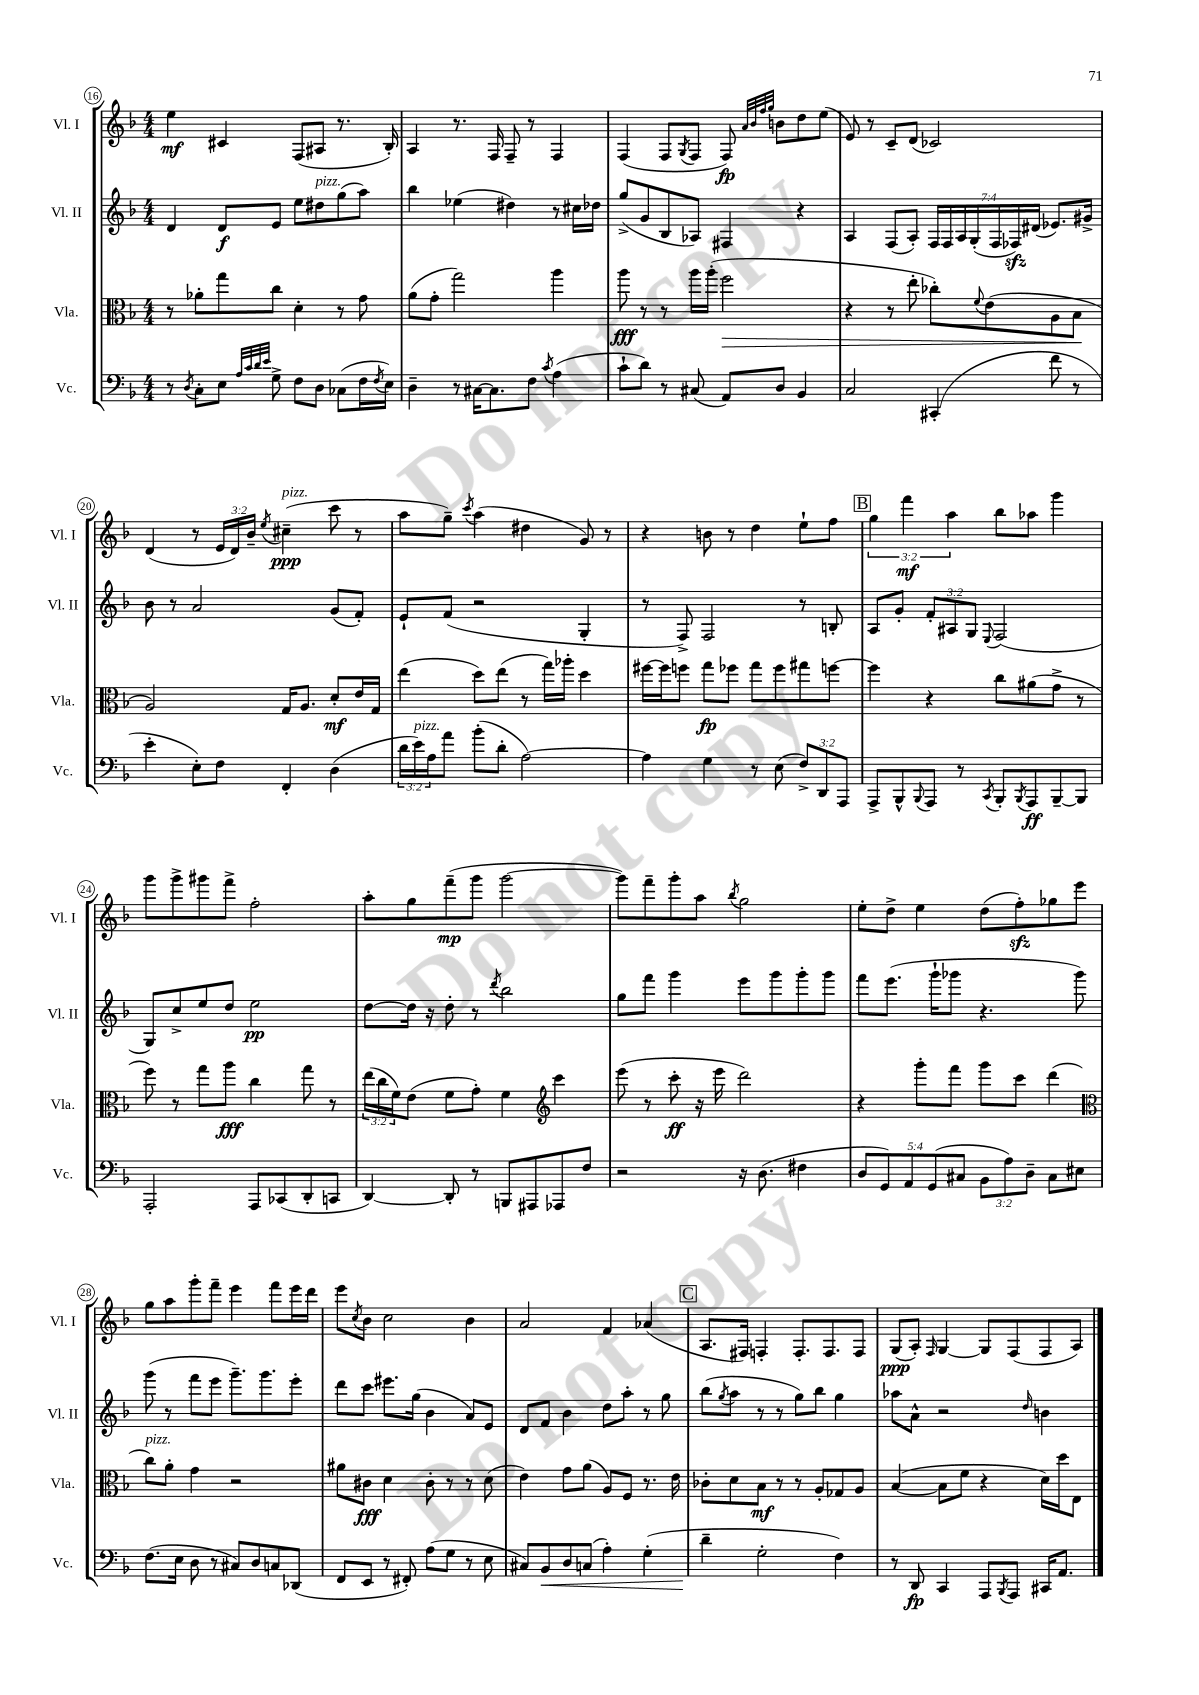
<<
\new StaffGroup <<
\new Staff = "s0" \with { instrumentName = "Vl. I" shortInstrumentName = "Vl. I" } {
    \clef treble \key f \major \numericTimeSignature \time 4/4 \override Staff.TupletNumber.text = #tuplet-number::calc-fraction-text
    e''4\mf cis'4 f8( ais8 r8. bes16-.) |
    a4 r8. f16 f8-- r8 f4 |
    f4( f8 \acciaccatura { g8 } f8 f8\fp) \grace { a'32 bes'32 f''32 g''32 } b'8 d''8 e''8( |
    e'8) r8 c'8-- d'8( ces'2) |
    d'4( r8 \tuplet 3/2 { e'16 d'16) bes'16-- } \acciaccatura { e''8 } cis''4--\ppp^\markup { \italic "pizz." }( c'''8 r8 |
    a''8 g''8--) \acciaccatura { c'''8 } a''4( dis''4 g'8) r8 |
    r4 b'8 r8 d''4 e''8-! f''8 |
    \mark \markup { \box "B" } \tuplet 3/2 { g''4 f'''4\mf a''4 } bes''8 aes''8 g'''4 |
    g'''8 g'''8-> gis'''8 f'''8-> f''2-. |
    a''8-. g''8 f'''8--\mp( g'''8 g'''2~ |
    g'''8) f'''8-- g'''8-. a''8 \acciaccatura { bes''8 } g''2 |
    e''8-. d''8-> e''4 d''8( f''8-.\sfz) ges''8 e'''8 |
    g''8 a''8 g'''8-. f'''8-- e'''4 f'''8 e'''16 d'''16 |
    e'''8 \acciaccatura { c''8 } bes'8 c''2 bes'4 |
    a'2 f'4 aes'4( |
    \mark \markup { \box "C" } a8. fis16) f4-. f8.-. f8. f8 |
    g8\ppp( a8-.) \grace { f16 } g4~ g8 f8( f8 a8) \bar "|." |
}
\new Staff = "s1" \with { instrumentName = "Vl. II" shortInstrumentName = "Vl. II" } {
    \clef treble \key f \major \numericTimeSignature \time 4/4 \override Staff.TupletNumber.text = #tuplet-number::calc-fraction-text
    d'4 d'8\f e'8 e''8 dis''8^\markup { \italic "pizz." } g''8( a''8) |
    bes''4 ees''4( dis''4) r8 cis''16 des''16 |
    g''8->( g'8 bes8 aes8) fis4 r4 |
    a4 f8( a8-.) \tuplet 7/4 { f16 f16 a16 g16-.( f16 fes16\sfz) dis'16( } ees'8.) gis'16-> |
    bes'8 r8 a'2 g'8( f'8-.) |
    e'8-! f'8( r2 g4-. |
    r8 f8->) f2 r8 b8-. |
    \mark \markup { \box "B" } a8 g'8-. \tuplet 3/2 { f'8-. ais8 g8 } \appoggiatura { e8 } f2( |
    g8) c''8-> e''8 d''8 e''2\pp |
    d''8~ d''16 r16 d''8-. r8 \acciaccatura { d'''8 } bes''2 |
    g''8 f'''8 g'''4 e'''8 g'''8 g'''8-. g'''8 |
    f'''8 e'''8.( g'''16-! ges'''8 r4. ges'''8) |
    g'''8( r8 f'''8 e'''8 g'''8.--) g'''8. e'''8-. |
    d'''8 c'''8 eis'''8. g''16( bes'4 a'8) e'8 |
    d'8 f'8 bes'4 d''8 a''8-. r8 g''8 |
    \mark \markup { \box "C" } bes''8( \acciaccatura { g''8 } a''8 r8 r8 g''8) bes''8 g''4 |
    aes''8 a'8-^ r2 \grace { d''16 } b'4 \bar "|." |
}
\new Staff = "s2" \with { instrumentName = "Vla." shortInstrumentName = "Vla." } {
    \clef alto \key f \major \numericTimeSignature \time 4/4 \override Staff.TupletNumber.text = #tuplet-number::calc-fraction-text
    r8 aes'8-. g''8 c''8 d'4-. r8 g'8 |
    a'8( g'8-. g''2) a''4 |
    a''8\fff r8 r8 a''16 a''16-.( f''2\> |
    r4 r8 e''8-. ces''8-.) \appoggiatura { f'8 } e'8( a8 bes8\! |
    a2) g16 a8. d'8-.\mf e'16 g16 |
    e''4( d''8) e''8( r8 g''16) aes''16-. d''4 |
    fis''16~ fis''16 f''8 g''8\fp fes''8 g''8 fes''8 gis''8 f''8~ |
    \mark \markup { \box "B" } f''4 r4 c''8 ais'8( g'8-> r8 |
    f''8) r8 g''8 a''8\fff c''4 g''8 r8 |
    \tuplet 3/2 { e''16( c''16 f'16) } e'8( f'8 g'8-.) f'4 \clef treble c'''4 |
    e'''8( r8 c'''8-.\ff r16 e'''16 d'''2) |
    r4 g'''8-. f'''8 g'''8 c'''8 d'''4( |
    \clef alto c''8^\markup { \italic "pizz." }) a'8-. g'4 r2 |
    ais'8 cis'8\fff d'4 cis'8-. r8 r8 d'8( |
    e'4) g'8 a'8( a8) f8 r8. e'16 |
    \mark \markup { \box "C" } ces'8-. d'8 bes8\mf r8 r8 a8-. ges8 a8 |
    bes4~( bes8 f'8 r4 d'16) d''16 e8 \bar "|." |
}
\new Staff = "s3" \with { instrumentName = "Vc." shortInstrumentName = "Vc." } {
    \clef bass \key f \major \numericTimeSignature \time 4/4 \override Staff.TupletNumber.text = #tuplet-number::calc-fraction-text
    r8 \acciaccatura { d8 } c8-. e8 \grace { a32 c'32 d'32 e'32 } g8-> f8 d8 ces8( f16 \acciaccatura { f8 } e16) |
    d4-- r8 cis16~ cis8. f8 \acciaccatura { c'8 } a4( |
    c'8-! d'8) r8 cis8( a,8) d8 bes,4 |
    c2 cis,4-.( f'8 r8 |
    e'4-. e8-.) f8 f,4-. d4( |
    \tuplet 3/2 { d'16 e'16^\markup { \italic "pizz." }) a16 } a'8 bes'8-.( d'8-. a2~) |
    a4 g4 r8 e8( \tuplet 3/2 { f8->) d,8 a,,8 } |
    \mark \markup { \box "B" } a,,8-> bes,,8-^ \appoggiatura { bes,,8 } a,,8 r8 \acciaccatura { c,8 } bes,,8-. \acciaccatura { bes,,8 } a,,8\ff bes,,8~-- bes,,8 |
    a,,2-. a,,8 ces,8( d,8-. c,8 |
    d,4~) d,8-. r8 b,,8 ais,,8 aes,,8 f8 |
    r2 r16 d8.( fis4 |
    \tuplet 5/4 { d8 g,8) a,8 g,8( cis8 } \tuplet 3/2 { bes,8 a8) d8-- } cis8 eis8 |
    f8.( e16 d8 r8 cis8) d8 c8 des,8( |
    f,8 e,8 r8 fis,8-.) a8( g8 r8 e8 |
    cis8) bes,8\< d8 c8( a4-.) g4-.( |
    \mark \markup { \box "C" } d'4--\! g2-. f4) |
    r8 d,8\fp c,4 a,,8 \acciaccatura { bes,,8 } a,,8 cis,16 a,8. \bar "|." |
}
>>
>>
\layout { \context { \Score currentBarNumber = #16 \override BarNumber.stencil = #(make-stencil-circler 0.1 0.3 ly:text-interface::print) } }
